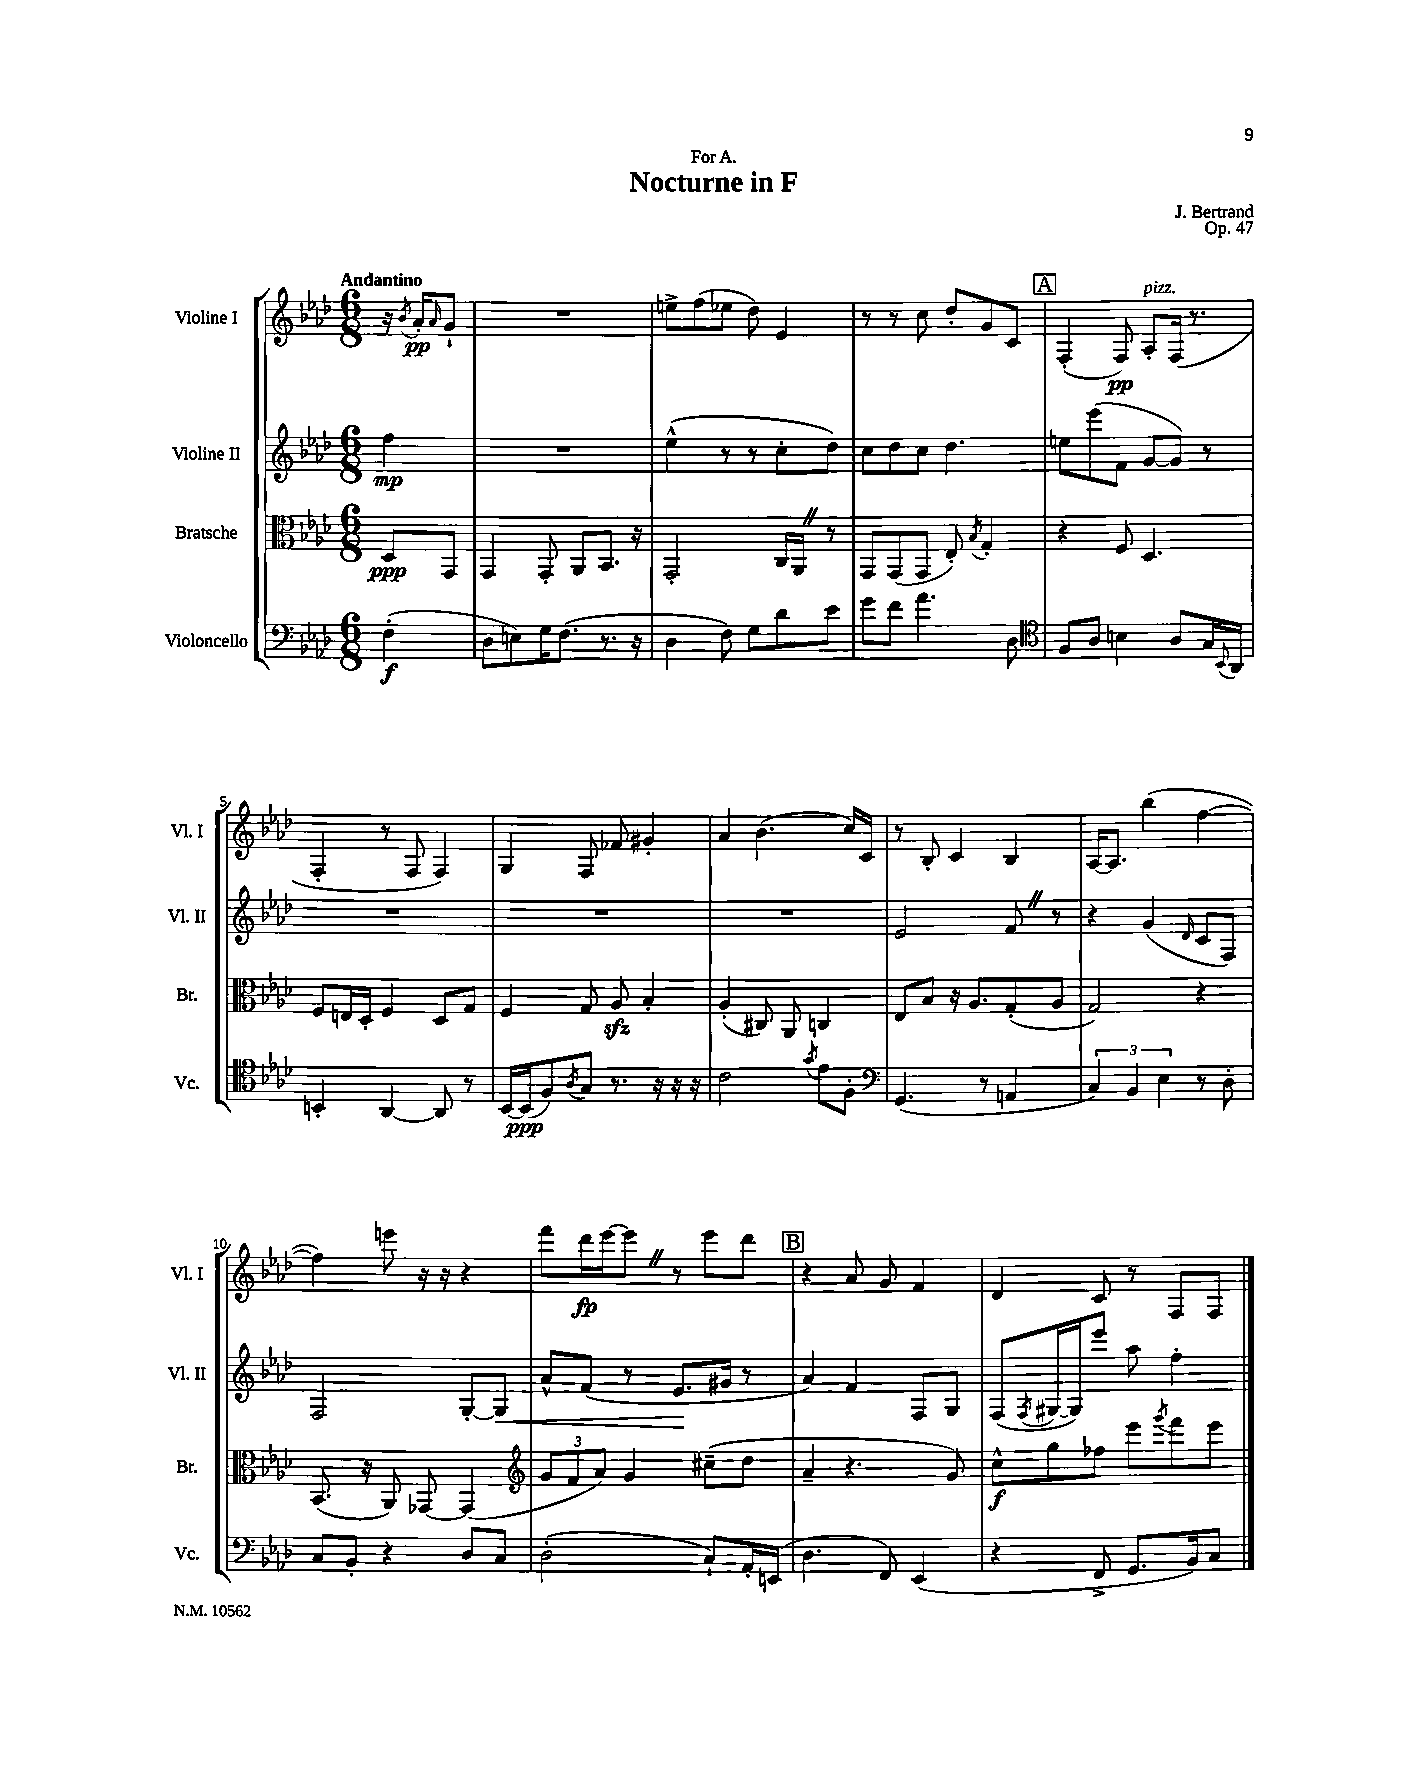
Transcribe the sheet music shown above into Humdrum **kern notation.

**kern	**dynam	**kern	**dynam	**kern	**dynam	**kern	**dynam
*part4	*part4	*part3	*part3	*part2	*part2	*part1	*part1
*staff4	*staff4	*staff3	*staff3	*staff2	*staff2	*staff1	*staff1
*I"Violoncello	*	*I"Bratsche	*	*I"Violine II	*	*I"Violine I	*
*I'Vc.	*	*I'Br.	*	*I'Vl. II	*	*I'Vl. I	*
*clefF4	*	*clefC3	*	*clefG2	*	*clefG2	*
*k[b-e-a-d-]	*	*k[b-e-a-d-]	*	*k[b-e-a-d-]	*	*k[b-e-a-d-]	*
*M6/8	*	*M6/8	*	*M6/8	*	*M6/8	*
=	=	=	=	=	=	=	=
!	!	!	!	!	!	!LO:TX:a:B:t=Andantino	!
(4F'\	f	8D-/L	ppp	4ff\	mp	16r	.
.	.	.	.	.	.	8qb-/	.
.	.	.	.	.	.	16a-'/KL	pp
.	.	.	.	.	.	16qqa-/	.
.	.	8GG/J	.	.	.	8g`/J	.
=1	=1	=1	=1	=1	=1	=1	=1
8D-\L	.	4GG/	.	2.r	.	2.r	.
8En\)	.	.	.	.	.	.	.
16G\K	.	8GG'/	.	.	.	.	.
(8.F\J	.	.	.	.	.	.	.
.	.	8AA-/L	.	.	.	.	.
8.r	.	8.BB-/J	.	.	.	.	.
16r	.	16r	.	.	.	.	.
=2	=2	=2	=2	=2	=2	=2	=2
4D-\	.	2GG'/	.	(4ee-^^\	.	8een^\L	.
.	.	.	.	.	.	(8ff\	.
8F\)	.	.	.	8r	.	8ee-X\J	.
8G\L	.	.	.	8r	.	8dd-\)	.
8d-\	.	16C/LL	.	8cc'\L	.	4e-/	.
.	.	16AA-Z/JJ	.	.	.	.	.
8e-\J	.	8r	.	8dd-\J)	.	.	.
=3	=3	=3	=3	=3	=3	=3	=3
8g\L	.	8GG/L	.	8cc\L	.	8r	.
8f\J	.	(8GG/	.	8dd-\	.	8r	.
4.a-\	.	8GG/J	.	8cc\J	.	8cc\	.
.	.	8E-'/)	.	4.dd-\	.	8dd-'/L	.
.	.	8qB-/	.	.	.	.	.
.	.	4G'/	.	.	.	8g/	.
8D-\	.	.	.	.	.	8c/J	.
!!LO:REH:place=s1:t=A
=4	=4	=4	=4	=4	=4	=4	=4
*clefC4	*	*	*	*	*	*	*
8F/L	.	4r	.	8een\L	.	(4F'/	.
8A-/J	.	.	.	(8eee-\	.	.	.
4Bn\	.	8F/	.	8f\J	.	8F/)	pp
!	!	!	!	!	!	!LO:TX:a:i:t=pizz.	!
.	.	4.D-/	.	[8g/L	.	8A-'/L	.
8A-/L	.	.	.	8g/J])	.	(16F/Jk	.
.	.	.	.	.	.	8.r	.
16G/L	.	.	.	8r	.	.	.
8qqBB-/	.	.	.	.	.	.	.
16AA-/JJ	.	.	.	.	.	.	.
!!LO:LB:g=z
=5	=5	=5	=5	=5	=5	=5	=5
4BBn'/	.	8F/L	.	2.r	.	4F'/	.
.	.	16En/L	.	.	.	.	.
.	.	16D-'/JJ	.	.	.	.	.
[4AA-/	.	4F/	.	.	.	8r	.
.	.	.	.	.	.	8F/	.
8AA-/]	.	8D-/L	.	.	.	4F/)	.
8r	.	8G/J	.	.	.	.	.
=6	=6	=6	=6	=6	=6	=6	=6
[16BB-/LL	.	4F/	.	2.r	.	4G/	.
(16BB-/J]	ppp	.	.	.	.	.	.
8F/)	.	.	.	.	.	.	.
8qA-/	.	.	.	.	.	.	.
8G/J	.	8G/	.	.	.	8F/	.
8.r	.	8A-zz/	.	.	.	8f-X/	.
.	.	4B-'/	.	.	.	4g#X'/	.
16r	.	.	.	.	.	.	.
16r	.	.	.	.	.	.	.
16r	.	.	.	.	.	.	.
=7	=7	=7	=7	=7	=7	=7	=7
2c\	.	(4A-'/	.	2.r	.	4a-/	.
.	.	8C#X/)	.	.	.	(4.b-\	.
.	.	8AA-/	.	.	.	.	.
8qg/	.	.	.	.	.	.	.
8e-\L	.	4Cn/	.	.	.	.	.
8F'\J	.	.	.	.	.	16cc/LL)	.
.	.	.	.	.	.	16c/JJ	.
=8	=8	=8	=8	=8	=8	=8	=8
*clefF4	*	*	*	*	*	*	*
(4.GG/	.	8E-/L	.	2e-/	.	8r	.
.	.	8B-/J	.	.	.	8B-'/	.
.	.	16r	.	.	.	4c/	.
.	.	8.A-/L	.	.	.	.	.
8r	.	.	.	.	.	.	.
4AAn/	.	(8G'/	.	8fZ/	.	4B-/	.
.	.	8A-/J	.	8r	.	.	.
=9	=9	=9	=9	=9	=9	=9	=9
6C/)	.	2G/)	.	4r	.	[16A-/KL	.
.	.	.	.	.	.	8.A-/J]	.
6BB-/	.	.	.	.	.	.	.
.	.	.	.	(4g/	.	(4bb-\	.
6E-\	.	.	.	.	.	.	.
.	.	.	.	16qqd-/	.	.	.
8r	.	4r	.	8c/L	.	[4ff\	.
8D-'\	.	.	.	8F/J)	.	.	.
!!LO:LB:g=z
=10	=10	=10	=10	=10	=10	=10	=10
8C/L	.	(8.BB-/	.	2F/	.	4ff\])	.
8BB-'/J	.	.	.	.	.	.	.
.	.	16r	.	.	.	.	.
4r	.	8AA-/)	.	.	.	8eeen\	.
.	.	[8GG-X/	.	.	.	16r	.
.	.	.	.	.	.	16r	.
8D-/L	.	(4GG-/]	.	[8G'/L	.	4r	.
!	!	!	!	!	!LO:HP:b	!	!
8C/J	.	.	.	8G/J]	<	.	.
=11	=11	=11	=11	=11	=11	=11	=11
*	*	*clefG2	*	*	*	*	*
(2D-'\	.	12g/L	.	8a-^^/L	.	8fff\L	.
.	.	12f/	.	.	.	.	.
.	.	.	.	(8f/J	.	16ddd-\L	fp
.	.	12a-/J)	.	.	.	.	.
.	.	.	.	.	.	[16eee-\J	.
.	.	4g/	.	8r	.	8eee-Z\J]	.
.	.	.	.	8.e-/L	.	8r	.
8C`/L)	.	(8cc#X~\L	.	.	.	8eee-\L	.
.	.	.	.	16g#X/Jk	[	.	.
16AA-'/L	.	8dd-\J	.	8r	.	8ddd-\J	.
(16EEn/JJ	.	.	.	.	.	.	.
!!LO:REH:place=s1:t=B
=12	=12	=12	=12	=12	=12	=12	=12
4.D-\	.	4a-~/	.	4a-/)	.	4r	.
.	.	4.r	.	4f/	.	8a-/	.
8FF/)	.	.	.	.	.	8g/	.
(4EE-/	.	.	.	8F/L	.	4f/	.
.	.	8g/)	.	8G/J	.	.	.
=13	=13	=13	=13	=13	=13	=13	=13
4r	.	8cc^^\L	f	(8F/L	.	4d-/	.
.	.	.	.	8qF/	.	.	.
.	.	8gg\	.	[16G#X/L	.	.	.
.	.	.	.	16G#/J])	.	.	.
8FF^/	.	8ff-X\J	.	8eee-/J	.	8c/	.
8.GG/L	.	8eee-\L	.	8aa-\	.	8r	.
.	.	8qggg/	.	.	.	.	.
.	.	8fff\	.	4ff'\	.	8F/L	.
16BB-/k)	.	.	.	.	.	.	.
8C/J	.	8eee-\J	.	.	.	8F/J	.
==	==	==	==	==	==	==	==
*-	*-	*-	*-	*-	*-	*-	*-
